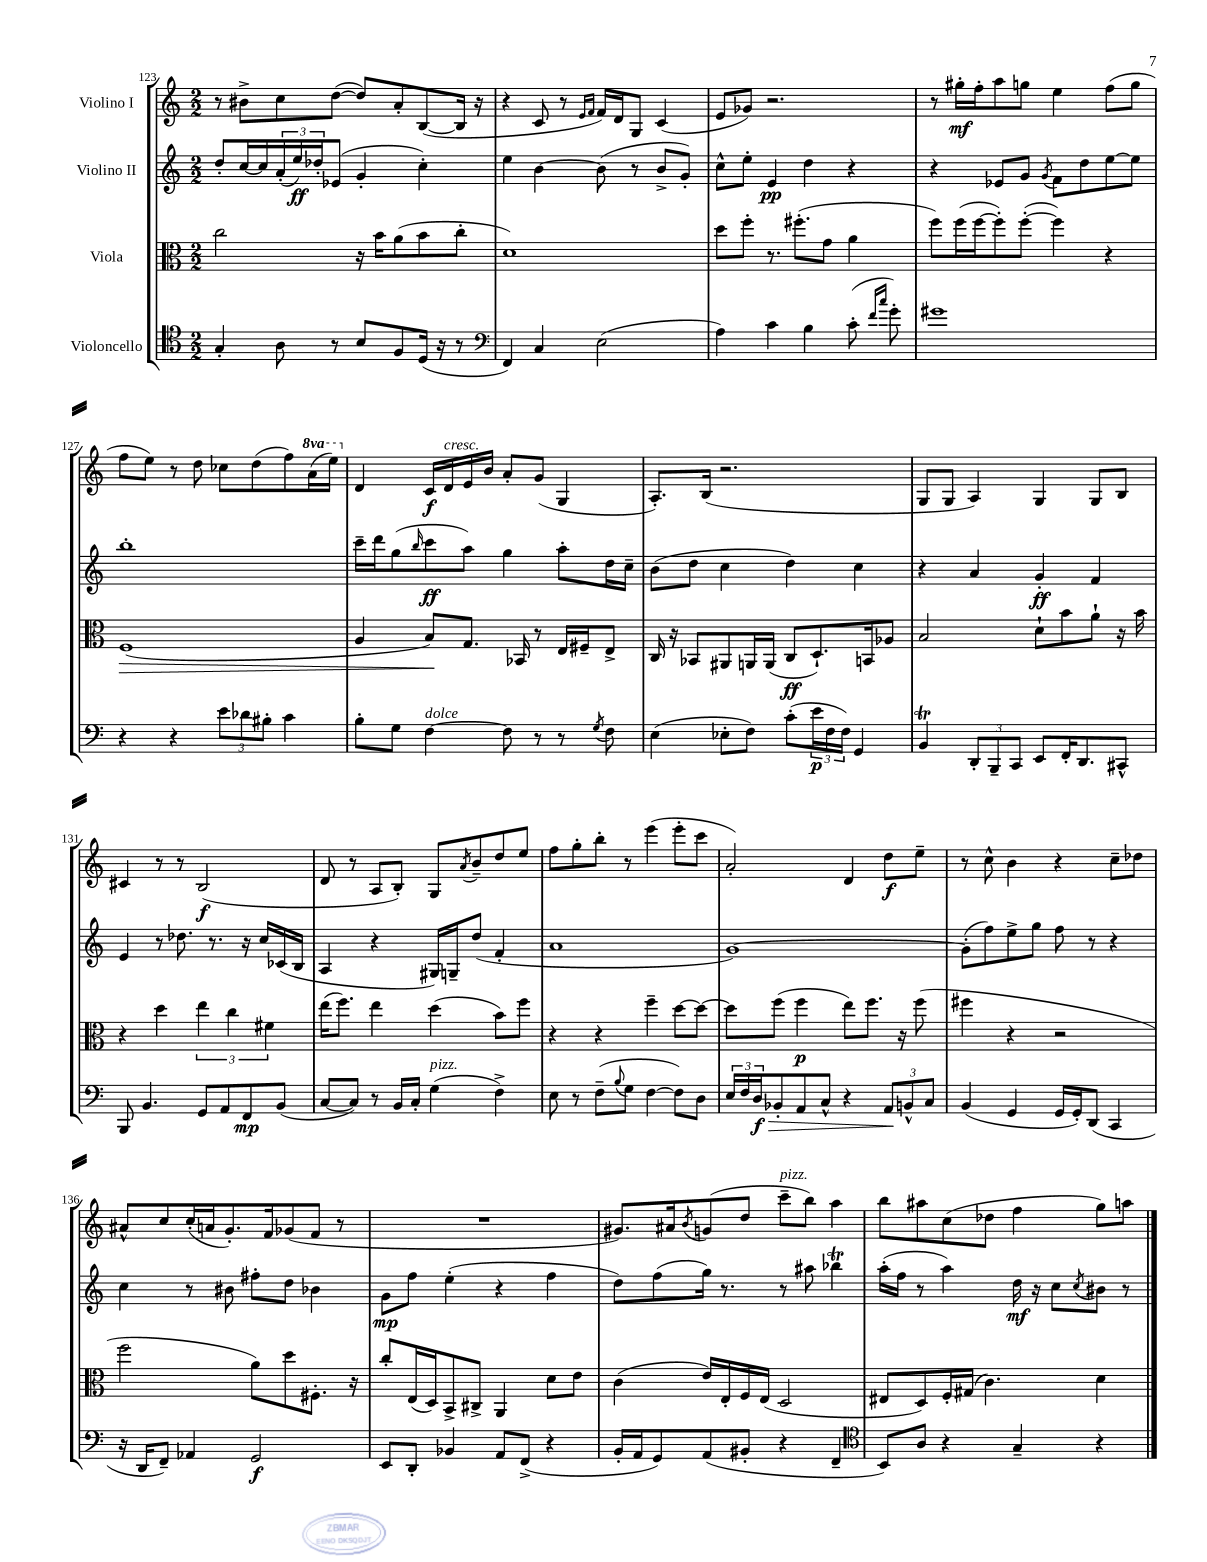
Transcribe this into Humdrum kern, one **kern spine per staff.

**kern	**dynam	**kern	**dynam	**kern	**dynam	**kern	**dynam
*part4	*part4	*part3	*part3	*part2	*part2	*part1	*part1
*staff4	*staff4	*staff3	*staff3	*staff2	*staff2	*staff1	*staff1
*I"Violoncello	*	*I"Viola	*	*I"Violino II	*	*I"Violino I	*
*clefC4	*	*clefC3	*	*clefG2	*	*clefG2	*
*k[]	*	*k[]	*	*k[]	*	*k[]	*
*M2/2	*	*M2/2	*	*M2/2	*	*M2/2	*
=123	=123	=123	=123	=123	=123	=123	=123
4G'/	.	2cc\	.	8dd'/L	.	8r	.
.	.	.	.	[16cc/L	.	8b#X^\L	.
.	.	.	.	16cc/]	.	.	.
8A\	.	.	.	(24a'/	.	8cc\	.
.	.	.	.	24ee/)	ff	.	.
.	.	.	.	24dd-X'/J	.	.	.
8r	.	.	.	(8e-X/J	.	([8dd\J	.
8B/L	.	16r	.	4g'/	.	8dd/L])	.
.	.	16b\KL	.	.	.	.	.
8F/	.	(8a\	.	.	.	8a'/	.
(16D/Jk	.	8b\	.	4cc'\)	.	([8B/	.
16r	.	.	.	.	.	.	.
8r	.	8cc'\J	.	.	.	16B/Jk]	.
.	.	.	.	.	.	16r	.
=124	=124	=124	=124	=124	=124	=124	=124
*clefF4	*	*	*	*	*	*	*
4FF/)	.	1d)	.	4ee\	.	4r	.
4C/	.	.	.	[4b\	.	8c/	.
.	.	.	.	.	.	8r	.
.	.	.	.	.	.	16qqe/LL	.
.	.	.	.	.	.	16qqf/JJ	.
(2E\	.	.	.	(8b\]	.	16f/LL)	.
.	.	.	.	.	.	16d/J	.
.	.	.	.	8r	.	8G/J	.
.	.	.	.	8b^/L	.	(4c/	.
.	.	.	.	8g'/J)	.	.	.
=125	=125	=125	=125	=125	=125	=125	=125
4A\)	.	8dd\L	.	8cc^^\L	.	8e/L	.
.	.	8ff'\J	.	8ee'\J	.	8g-X/J)	.
4c\	.	8.r	.	4e/	pp	2.r	.
.	.	(8.ff#X'\L	.	.	.	.	.
4B\	.	.	.	4dd\	.	.	.
.	.	8g\J	.	.	.	.	.
(8c'\	.	4a\	.	4r	.	.	.
16qqf/LL	.	.	.	.	.	.	.
16qqcc/JJ	.	.	.	.	.	.	.
8g'\)	.	.	.	.	.	.	.
=126	=126	=126	=126	=126	=126	=126	=126
1g#X	.	8ff\L)	.	4r	.	8r	.
.	.	(16ff\L	.	.	.	16gg#X'\LL	mf
.	.	[16ff\J	.	.	.	16ff'\J	.
.	.	8ff'\])	.	8e-X/L	.	8aa\	.
.	.	([8ff'\J	.	8g/J	.	8ggn\J	.
.	.	.	.	8qg/	.	.	.
.	.	4ff\])	.	8f\L	.	4ee\	.
.	.	.	.	8dd\	.	.	.
.	.	4r	.	[8ee\	.	(8ff\L	.
.	.	.	.	8ee\J]	.	8gg\J	.
!!LO:LB:g=z
=127	=127	=127	=127	=127	=127	=127	=127
!	!	!	!LO:HP:b	!	!	!	!
4r	.	(1F	>	1bb'	.	8ff\L	.
.	.	.	.	.	.	8ee\J)	.
4r	.	.	.	.	.	8r	.
.	.	.	.	.	.	8dd\	.
12e\L	.	.	.	.	.	8cc-X\L	.
12d-X\	.	.	.	.	.	.	.
.	.	.	.	.	.	(8dd\	.
12B#X'\J	.	.	.	.	.	.	.
4c\	.	.	.	.	.	8ff\)	.
*	*	*	*	*	*	*8va	*
.	.	.	.	.	.	(16aa\L	.
.	.	.	.	.	.	16eee\JJ)	.
=128	=128	=128	=128	=128	=128	=128	=128
*	*	*	*	*	*	*X8va	*
8B'\L	.	4A/	.	16ccc~\LL	.	4d/	.
.	.	.	.	16ddd\J	.	.	.
8G\J	.	.	.	(8gg\	.	.	.
.	.	.	.	16qqbb/	.	.	.
!LO:TX:a:i:t=dolce	!	!	!	!	!	!	!
[4F\	.	8B/L)	.	8ccc\	ff	16c/LL	f
!	!	!	!	!	!	!LO:TX:a:i:t=cresc.	!
.	.	.	.	.	.	16d/	.
.	.	8.G/J	]	8aa\J)	.	16e/	.
.	.	.	.	.	.	16b/JJ	.
8F\]	.	.	.	4gg\	.	8a'/L	.
.	.	16BB-X/	.	.	.	.	.
8r	.	8r	.	.	.	(8g/J	.
8r	.	16E/LL	.	8aa'\L	.	4G/	.
.	.	16F#X~/J	.	.	.	.	.
8qG/	.	.	.	.	.	.	.
8F\	.	8E^/J	.	16dd\L	.	.	.
.	.	.	.	16cc~\JJ	.	.	.
=129	=129	=129	=129	=129	=129	=129	=129
(4E\	.	16C/	.	(8b\L	.	8.A'/L)	.
.	.	16r	.	.	.	.	.
.	.	8BB-X/L	.	8dd\J	.	.	.
.	.	.	.	.	.	(16B/Jk	.
8E-X'\L	.	8AA#X/	.	4cc\	.	2.r	.
8F\J)	.	16AAn/L	.	.	.	.	.
.	.	(16AA/JJ	.	.	.	.	.
(8c'\L	.	8C/L	ff	4dd\)	.	.	.
24e\L	p	8.D`/)	.	.	.	.	.
24F\	.	.	.	.	.	.	.
24F\JJ)	.	.	.	.	.	.	.
4GG/	.	.	.	4cc\	.	.	.
.	.	16BBn/k	.	.	.	.	.
.	.	8A-X/J	.	.	.	.	.
=130	=130	=130	=130	=130	=130	=130	=130
4BBt/	.	2B/	.	4r	.	8G/L	.
.	.	.	.	.	.	8G/J	.
12DD'/L	.	.	.	4a/	.	4A/)	.
12BBB~/	.	.	.	.	.	.	.
12CC/J	.	.	.	.	.	.	.
8EE/L	.	8d`\L	.	4g'/	ff	4G/	.
16FF'/K	.	8b\	.	.	.	.	.
8.DD/	.	.	.	.	.	.	.
.	.	8a`\J	.	4f/	.	8G/L	.
8CC#X^^/J	.	16r	.	.	.	8B/J	.
.	.	16b\	.	.	.	.	.
!!LO:LB:g=z
=131	=131	=131	=131	=131	=131	=131	=131
8BBB/	.	4r	.	4e/	.	4c#X/	.
4.BB/	.	.	.	.	.	.	.
.	.	4dd\	.	8r	.	8r	.
.	.	.	.	8.dd-X\	.	8r	.
8GG/L	.	6ee\	.	.	.	(2B/	f
.	.	.	.	8.r	.	.	.
8AA/	.	.	.	.	.	.	.
.	.	6cc\	.	.	.	.	.
8FF/	mp	.	.	16r	.	.	.
.	.	.	.	16cc/LL	.	.	.
.	.	6f#X\	.	.	.	.	.
(8BB/J	.	.	.	(16c-X/	.	.	.
.	.	.	.	16B/JJ	.	.	.
=132	=132	=132	=132	=132	=132	=132	=132
[8C/L	.	(16ee\KL	.	4A/	.	8d/	.
.	.	8.ff\J)	.	.	.	.	.
8C/J])	.	.	.	.	.	8r	.
8r	.	4ee\	.	4r	.	8A/L	.
16BB/LL	.	.	.	.	.	8B'/J)	.
16C'/JJ	.	.	.	.	.	.	.
!LO:TX:a:i:t=pizz.	!	!	!	!	!	!	!
(4G\	.	(4dd\	.	16G#X/LL)	.	8G/L	.
.	.	.	.	16Gn~/J	.	.	.
.	.	.	.	.	.	8qa/	.
.	.	.	.	(8dd/J	.	8b~/	.
4F^\)	.	8b\L)	.	4f'/	.	8dd/	.
.	.	8ff\J	.	.	.	8ee/J	.
=133	=133	=133	=133	=133	=133	=133	=133
8E\	.	4r	.	1a	.	8ff\L	.
8r	.	.	.	.	.	8gg'\	.
(8F~\L	.	4r	.	.	.	8bb'\J	.
8qqB/	.	.	.	.	.	.	.
8G\J	.	.	.	.	.	8r	.
[4F\	.	4ff~\	.	.	.	(4eee\	.
8F\L])	.	[8dd\L	.	.	.	8eee'\L	.
8D\J	.	8dd\J_	.	.	.	8ccc\J	.
=134	=134	=134	=134	=134	=134	=134	=134
24E/LL	.	8dd\L]	.	[1g)	.	2a'/)	.
24F/	.	.	.	.	.	.	.
!	!LO:HP:b	!	!	!	!	!	!
24D/J	> f	.	.	.	.	.	.
8BB-X'/	.	(8ff\J	.	.	.	.	.
8AA/	.	4ff\	p	.	.	.	.
8C^^/J	.	.	.	.	.	.	.
4r	.	8ee\L)	.	.	.	4d/	.
.	.	8.ff\J	.	.	.	.	.
12AA/L	.	.	.	.	.	8dd\L	f
.	.	16r	.	.	.	.	.
12BBn^^/	]	.	.	.	.	.	.
.	.	(8ff\	.	.	.	8ee~\J	.
12C/J	.	.	.	.	.	.	.
=135	=135	=135	=135	=135	=135	=135	=135
(4BB/	.	4ff#X\	.	(8g'\L]	.	8r	.
.	.	.	.	8ff\)	.	8cc^^\	.
4GG/	.	4r	.	8ee^\	.	4b\	.
.	.	.	.	8gg\J	.	.	.
16GG/LL	.	2r	.	8ff\	.	4r	.
16GG'/J)	.	.	.	.	.	.	.
(8DD/J	.	.	.	8r	.	.	.
4CC/	.	.	.	4r	.	8cc~\L	.
.	.	.	.	.	.	8dd-X\J	.
!!LO:LB:g=z
=136	=136	=136	=136	=136	=136	=136	=136
16r	.	2ff\	.	4cc\	.	8a#X^^/L	.
16DD/KL	.	.	.	.	.	.	.
8FF~/J)	.	.	.	.	.	8cc/	.
4AA-X/	.	.	.	8r	.	(16cc'/L	.
.	.	.	.	.	.	16an/J	.
.	.	.	.	8b#X\	.	8.g'/)	.
2GG/	f	8a\L)	.	8ff#X'\L	.	.	.
.	.	.	.	.	.	16f/k	.
.	.	8dd\	.	8dd\J	.	(8g-X/	.
.	.	8.F#X'\J	.	4b-X\	.	8f/J	.
.	.	.	.	.	.	8r	.
.	.	16r	.	.	.	.	.
=137	=137	=137	=137	=137	=137	=137	=137
8EE/L	.	8cc'/L	.	8g\L	mp	1r	.
8DD'/J	.	(16E/L	.	8ff\J	.	.	.
.	.	16D/J)	.	.	.	.	.
4BB-X/	.	8BB^/	.	(4ee'\	.	.	.
.	.	8C#X^/J	.	.	.	.	.
8AA/L	.	4AA/	.	4r	.	.	.
(8FF^/J	.	.	.	.	.	.	.
4r	.	8d\L	.	4ff\	.	.	.
.	.	8e\J	.	.	.	.	.
=138	=138	=138	=138	=138	=138	=138	=138
16BB'/LL	.	(4c\	.	8dd\L)	.	8.g#X/L)	.
16AA/J	.	.	.	.	.	.	.
8GG/)	.	.	.	(8ff\	.	.	.
.	.	.	.	.	.	16a#X/k	.
.	.	.	.	.	.	8qb/	.
(8AA/	.	16e/LL)	.	16gg\Jk)	.	(8gn/	.
.	.	16E'/	.	8.r	.	.	.
8BB#X'/J	.	16F/	.	.	.	8dd/J	.
.	.	(16E/JJ	.	.	.	.	.
!	!	!	!	!	!	!LO:TX:a:i:t=pizz.	!
4r	.	2D/	.	8r	.	8ccc~\L	.
.	.	.	.	8aa#X\	.	8bb\J)	.
4FF~/	.	.	.	4bb-XT\	.	4aa\	.
=139	=139	=139	=139	=139	=139	=139	=139
*clefC4	*	*	*	*	*	*	*
8BB/L)	.	8E#X/L	.	(16aa'\LL	.	8bb\L	.
.	.	.	.	16ff\JJ	.	.	.
8A/J	.	8D/)	.	8r	.	8aa#X\	.
4r	.	16F'/L	.	4aa\)	.	(8cc\	.
.	.	(16G#X/JJ	.	.	.	.	.
.	.	4.c\)	.	.	.	8dd-X\J	.
4G~/	.	.	.	16dd\	mf	4ff\	.
.	.	.	.	16r	.	.	.
.	.	.	.	8cc\L	.	.	.
.	.	.	.	8qcc/	.	.	.
4r	.	4d\	.	8b#X\J	.	8gg\L)	.
.	.	.	.	8r	.	8aan\J	.
==	==	==	==	==	==	==	==
*-	*-	*-	*-	*-	*-	*-	*-
